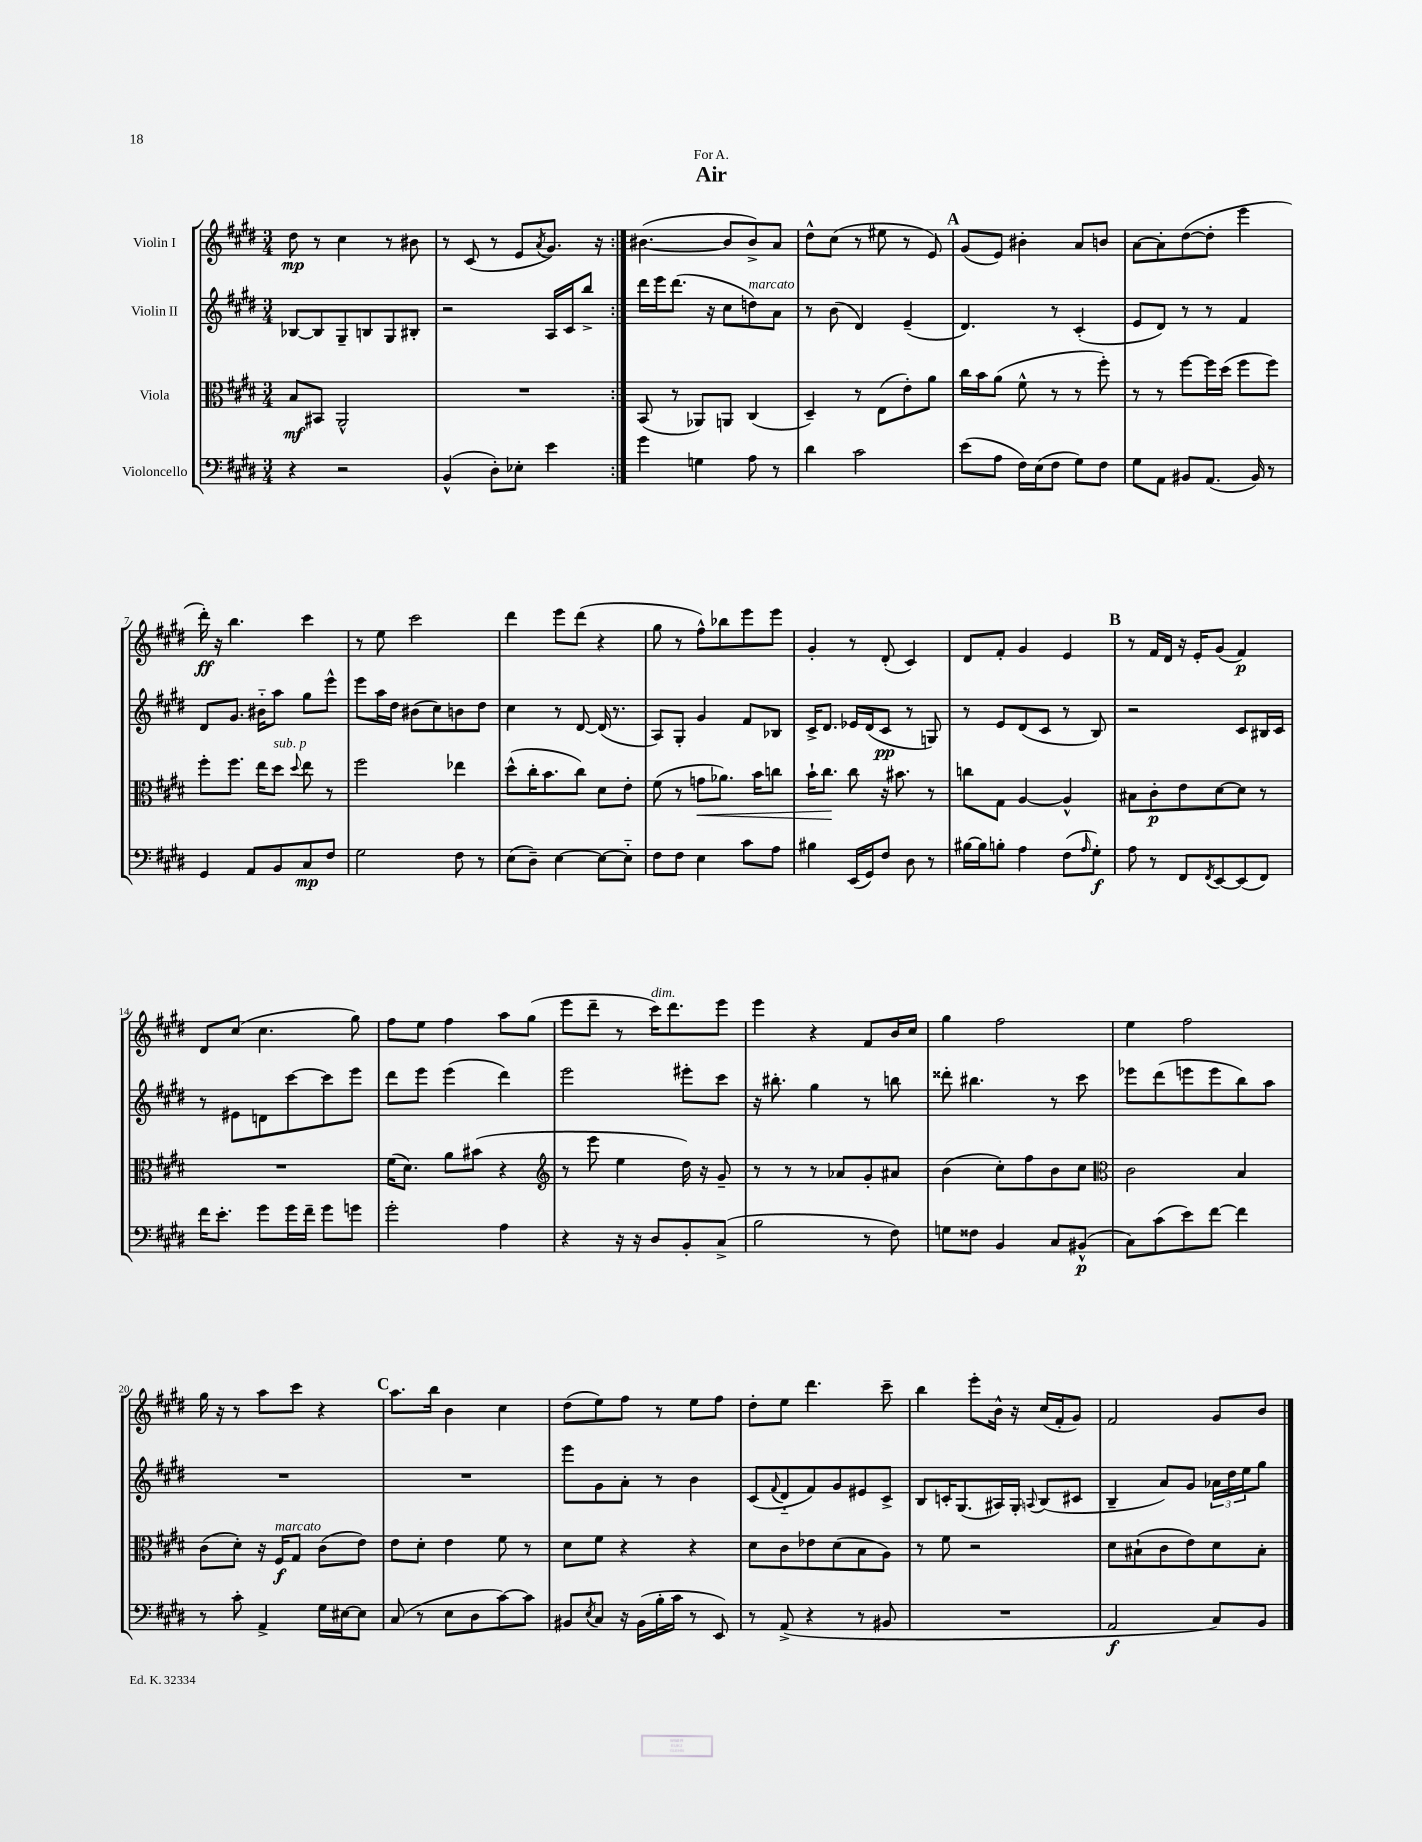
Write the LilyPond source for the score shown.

\header { title = "Air" dedication = "For A." }
<<
\new StaffGroup <<
\new Staff = "s0" \with { instrumentName = "Violin I" } {
    \clef treble \key e \major \numericTimeSignature \time 3/4
    \repeat volta 2 { dis''8\mp r8 cis''4 r8 bis'8 |
    r8 cis'8( r8 e'8 \acciaccatura { a'8 } gis'8.) r16 | }
    bis'4.~( bis'8 bis'8->) a'8 |
    dis''8-^ cis''8( r8 eis''8 r8 e'8) |
    \mark \markup { \bold "A" } gis'8( e'8) bis'4-. a'8 b'8 |
    a'8~ a'8-. dis''8~( dis''8-. e'''4 |
    dis'''16-.\ff) r16 b''4. cis'''4 |
    r8 e''8 cis'''2 |
    dis'''4 e'''8 dis'''8( r4 |
    gis''8 r8 fis''8-^) bes''8 e'''8 e'''8 |
    gis'4-. r8 dis'8-.( cis'4) |
    dis'8 fis'8-. gis'4 e'4 |
    \mark \markup { \bold "B" } r8 fis'16 dis'16 r16 e'16-. gis'8( fis'4\p) |
    dis'8 cis''8( cis''4. gis''8) |
    fis''8 e''8 fis''4 a''8 gis''8( |
    e'''8 dis'''8-- r8 cis'''16^\markup { \italic "dim." }) dis'''8. e'''8 |
    e'''4 r4 fis'8 b'16 cis''16 |
    gis''4 fis''2 |
    e''4 fis''2 |
    gis''16 r16 r8 a''8 cis'''8 r4 |
    \mark \markup { \bold "C" } a''8. b''16 b'4 cis''4 |
    dis''8( e''8) fis''8 r8 e''8 fis''8 |
    dis''8-. e''8 dis'''4. cis'''8-- |
    b''4 e'''8-. b'16-^ r16 cis''16( fis'16-. gis'8) |
    fis'2 gis'8 b'8 \bar "|." |
}
\new Staff = "s1" \with { instrumentName = "Violin II" } {
    \clef treble \key e \major \numericTimeSignature \time 3/4
    \repeat volta 2 { bes8~ bes8 gis8-- b8 gis8 bis8-. |
    r2 a16 cis'16 b''8-> | }
    dis'''16 e'''16 dis'''8.( r16 cis''8 d''8^\markup { \italic "marcato" }) a'8 |
    r8 b'8( dis'4) e'4--( |
    \mark \markup { \bold "A" } dis'4.) r8 cis'4-.( |
    e'8 dis'8) r8 r8 fis'4 |
    dis'8 gis'8. bis'16-_ a''8 gis''8 e'''8-^ |
    e'''8 a''16 dis''16 bis'8( cis''8) b'8 dis''8 |
    cis''4 r8 dis'8~ dis'16( r8. |
    a8) gis8-. gis'4 fis'8 bes8 |
    cis'16-> dis'8. ees'16 dis'16( cis'8\pp r8 g8) |
    r8 e'8 dis'8( cis'8 r8 b8) |
    \mark \markup { \bold "B" } r2 cis'8 bis16 cis'16 |
    r8 eis'8 d'8 cis'''8~ cis'''8 e'''8 |
    dis'''8 e'''8 e'''4( dis'''4) |
    e'''2 eis'''8-. cis'''8 |
    r16 bis''8.-. gis''4 r8 b''8 |
    disis'''8-. bis''4. r8 cis'''8 |
    ees'''8 dis'''8( e'''8 e'''8 b''8) a''8 |
    R2. |
    \mark \markup { \bold "C" } R2. |
    e'''8 gis'8 a'8-. r8 b'4 |
    cis'8( \appoggiatura { fis'8 } dis'8-_ fis'8) gis'8 eis'8 cis'8-> |
    b8 c'16-. gis8.( ais16) gis16-. \appoggiatura { a8 } b8( cis'8 |
    b4-- a'8) gis'8 \tuplet 3/2 { aes'16 dis''16 e''16 } gis''8 \bar "|." |
}
\new Staff = "s2" \with { instrumentName = "Viola" } {
    \clef alto \key e \major \numericTimeSignature \time 3/4
    \repeat volta 2 { b8\mf bis,8 a,2-^ |
    R2. | }
    b,8( r8 aes,8) a,8 cis4( |
    dis4--) r8 e8( e'8-.) a'8 |
    \mark \markup { \bold "A" } cis''16 b'16 a'8( fis'8-^ r8 r8 fis''8-.) |
    r8 r8 fis''8~ fis''16 dis''16( fis''8 fis''8) |
    fis''8-. fis''8. e''16 dis''8^\markup { \italic "sub. p" } \appoggiatura { dis''8 } e''8 r8 |
    fis''2 ees''4 |
    dis''8-^( cis''16-. b'8. cis''8) dis'8 e'8-. |
    fis'8( r8 g'8\< aes'8.) b'16 c''8 |
    b'16-! cis''8.\! cis''8 r16 bis'8. r8 |
    c''8 gis8 a4~ a4-^ |
    \mark \markup { \bold "B" } bis8 cis'8-.\p e'8 dis'8~ dis'8 r8 |
    R2. |
    fis'16( dis'8.) a'8 bis'8( r4 |
    \clef treble r8 e'''8 e''4 dis''16) r16 gis'8-- |
    r8 r8 r8 aes'8 gis'8-. ais'8 |
    b'4( cis''8-.) fis''8 b'8 cis''8 |
    \clef alto cis'2 b4 |
    cis'8( dis'8-.) r16 fis16\f^\markup { \italic "marcato" } gis8 cis'8( e'8) |
    \mark \markup { \bold "C" } e'8 dis'8-. e'4 fis'8 r8 |
    dis'8 fis'8 r4 r4 |
    dis'8 cis'8 ees'8 dis'8( b8 a8) |
    r8 fis'8 r2 |
    dis'8 bis8-!( cis'8 e'8) dis'8 bis8-. \bar "|." |
}
\new Staff = "s3" \with { instrumentName = "Violoncello" } {
    \clef bass \key e \major \numericTimeSignature \time 3/4
    \repeat volta 2 { r4 r2 |
    b,4-^( dis8-.) ees8-. e'4 | }
    gis'4 g4 a8 r8 |
    dis'4 cis'2 |
    \mark \markup { \bold "A" } e'8( a8 fis16) e16( fis8 gis8) fis8 |
    gis8 a,8 bis,8 a,8.( bis,16) r8 |
    gis,4 a,8 b,8 cis8\mp fis8 |
    gis2 fis8 r8 |
    e8( dis8--) e4~ e8~ e8-_ |
    fis8 fis8 e4 cis'8 a8 |
    bis4 e,16( gis,16) fis8 dis8 r8 |
    bis16~ bis16 b8-. a4 fis8( \grace { a16 } gis8-.\f) |
    \mark \markup { \bold "B" } a8 r8 fis,8 \acciaccatura { fis,8 } e,8~ e,8( fis,8) |
    fis'16 e'8.-. gis'8 gis'16 fis'16-- gis'8 g'8 |
    gis'2-. a4 |
    r4 r16 r16 dis8 b,8-. cis8->( |
    b2 r8 fis8) |
    g8 fisis8 b,4 cis8 bis,8-^\p( |
    cis8) cis'8( e'8) fis'8~ fis'4 |
    r8 cis'8-. a,4-> gis16 eis16~ eis8 |
    \mark \markup { \bold "C" } cis8( r8 e8 dis8 cis'8~) cis'8 |
    bis,8 \acciaccatura { e8 } cis8 r16 bis,16( b16-. cis'16 r8 e,8) |
    r8 a,8->( r4 r8 bis,8 |
    R2. |
    a,2\f cis8) b,8 \bar "|." |
}
>>
>>
